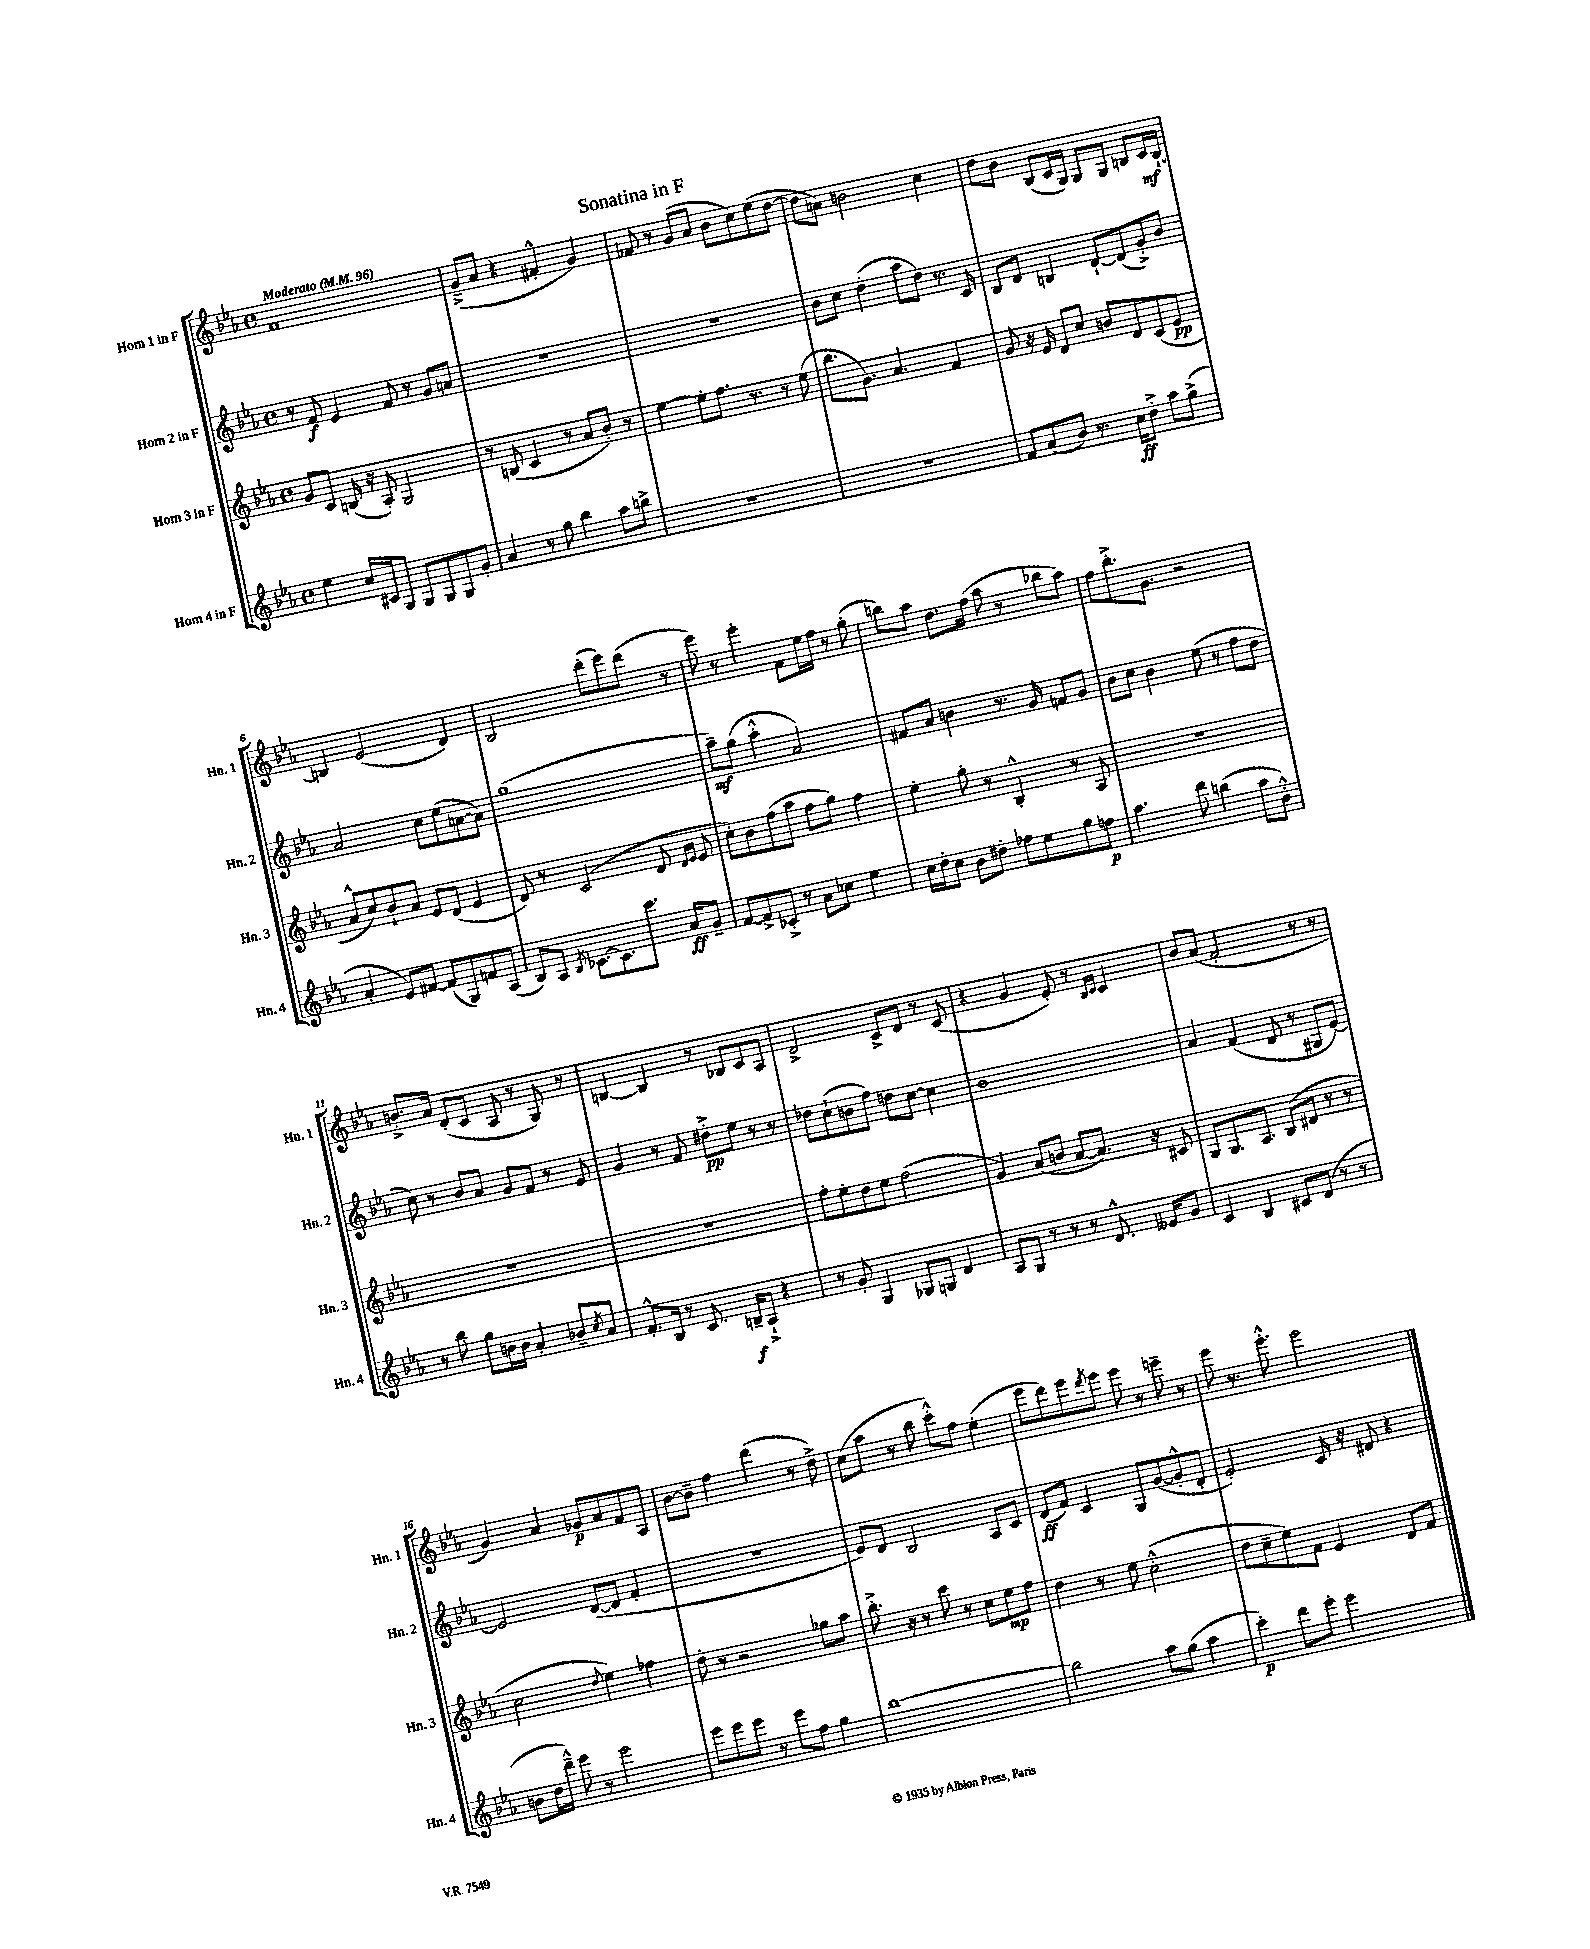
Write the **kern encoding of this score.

**kern	**kern	**kern	**kern
*staff4	*staff3	*staff2	*staff1
*clefG2	*clefG2	*clefG2	*clefG2
*k[b-e-a-]	*k[b-e-a-]	*k[b-e-a-]	*k[b-e-a-]
*M4/4	*M4/4	*M4/4	*M4/4
*met(c)	*met(c)	*met(c)	*met(c)
*MM96	*MM96	*MM96	*MM96
4ee-\	8g/L	8r	1f
.	8c/J	8f/	.
16cc/LL	(16B/	4e-/	.
16c#/J	16r	.	.
8G/J	8A-'/)	.	.
8G/L	2G/	8f/	.
8G/	.	8r	.
8G/	.	8g/L	.
8g'/J	.	8a/J	.
=	=	=	=
4a-/	8r	1r	(8g~^/L
.	(8B/	.	8a-/J
8r	4c/	.	4r
8gg\	.	.	.
4bb-\	8r	.	4f#'^^/
.	8a-/L	.	.
8aa-\L	8b-'/J)	.	4g/)
8bb^\J	8r	.	.
=	=	=	=
1r	[4ee-\	1r	8f-/
.	.	.	8r
.	8ee-'\]L	.	(8g/L
.	8.ff\J	.	8a-/J
.	.	.	8b-\L
.	8.r	.	.
.	.	.	8cc\)
.	8r	.	(8ee-\
.	(8ee-\	.	[8dd\J
=	=	=	=
1r	8.bb-\L	8b-\L	8dd\]L
.	.	8cc\J	8a\J)
.	8.g\J)	.	.
.	.	(4dd'\	2b\
.	4.a-/	.	.
.	.	8aa-\L	.
.	.	8dd\J)	.
.	4f/	8.r	4cc\
.	.	16c/	.
=	=	=	=
8f/L	8g/	8B-/L	8dd\L
(8a-/	16r	8d/J	8b-\J
.	16e-/	.	.
8b-/J)	8d/L	4B/	(8B-/L
8.r	8cc/J	.	16c/L
.	.	.	16G/JJ)
.	8b/L	[8d`/L	8G/L
16cc\LK	.	.	.
8dd'^\J	8d/	(8d/]	8G/J
8aa-\L	(8c/	8g'^/)	8B/L
(8gg^\J	8e-/J	8b-/J	16c/L
.	.	.	[16B`/JJ
=	=	=	=
4a-'/	8a-^^/L	2a-/	4B/]
.	8cc/)	.	.
8e-/L)	8b-`/	.	(2e-/
[8f#/J	8a-/J	.	.
(8f#/]L	8e-/L	8cc\L	.
8G/)	(8d/J	(8ee-\	.
8f/	4e-/	[8a\	4d/)
(8A-/J	.	8a\]J)	.
=	=	=	=
8B-/L)	8d/)	(1gg	2B-/
8A-/J	8r	.	.
8qB-/	.	.	.
[8.c-\L	(2c/	.	.
8.c-\]	.	.	.
.	.	.	(8ddd'\L
8.ccc\J	.	.	8eee-\)
.	8d/	.	(8ddd\J
16a-/LK	.	.	.
.	16qqd/LL	.	.
.	16qqe-/JJ	.	.
8g~/J	8e-/	.	8r
=	=	=	=
[8f/L	8cc'\L)	8aa-~\L)	8eee-\)
8f^/]	8b-\	(8gg\J	8r
8c-'^/J	(8ff\	4aa-'^^\	4eee-'\
8r	8aa-\J	.	.
8a-\L	8ff\L	2a-/)	8f\L
8cc-\J	8gg\J)	.	16ee-\L
.	.	.	16ff\JJ
4ee-\	4ff\	.	8r
.	.	.	(8gg'\
=	=	=	=
16cc\LL	4ee-'\	8f#/L	8bb\L)
16dd'\J	.	.	.
8cc\J	.	8a-/J	8aa-\J
8b-\L	8gg'\	4b\	8.dd\L
8dd#'\J	8r	.	.
.	.	.	(16ff\Jk
8ff-\L	4B-'^^/	8.r	8aa-\
8ee-\	.	.	8r
.	.	16g/	.
8gg\	8r	8f/L	8bb-\L
8ff\J	8A-/	8g/J	8aa-\J)
=	=	=	=
4.aa-\	1r	8b-\L	8ff\L
.	.	8cc\J	8.bb-'^\
.	.	4b-\	.
.	.	.	8.g\J
8ddd\	.	.	.
(4bb\	.	(8ee-\	2r
.	.	8r	.
8aa-\L	.	8ff\L	.
8b-'^^\J)	.	8dd\J	.
=	=	=	=
8r	1r	8cc\)	8.b'^/L
8bb-\	.	8r	.
.	.	.	16a-/Jk
8gg\L	.	8b-/L	(8d'/L
16b\L	.	8a-/J	8c/J
16b\JJ	.	.	.
4a-'/	.	8g/L	8A-/
.	.	8f/J	8r
8b-~/L	.	8r	8G/)
8qcc/	.	.	.
8a-/J	.	8e-/	8r
=	=	=	=
8.f'^^/L	1r	4g/	[4B/
16B-/Jk	.	.	.
8r	.	8r	4B/]
8.c/	.	8f/	.
.	.	8dd#'^\L	8r
16B~/LK	.	.	.
8A-`^/J	.	8ee-\J	8B-/L
4r	.	8r	8c/
.	.	8r	8A-/J
=	=	=	=
8r	8ff'\L	8dd-\L	2d^/
8g'/	8ee-'\	(8cc`\	.
4G/	8dd\	8b\	.
.	8ee-\J	8ff\J)	.
8G-/L	(2ff\	8dd\L	8c^/L
8G/J	.	[8cc\J	8d/J
4d/	.	4cc\]	8r
.	.	.	(8c/
=	=	=	=
8A-/L	4g/)	1b-	4r
8G/J	.	.	.
8r	(8a-/L	.	4g/
8r	8b/J	.	.
8r	[8a-/L	.	8e-'/)
8.d^^/	8.a-/]J)	.	8r
.	.	.	16qqB-/LL
.	.	.	16qqc/JJ
.	.	.	4c/
16e--/LK	16r	.	.
8g/J	8c#/	.	.
=	=	=	=
4c/	8G/L	4a-/	8b-/L
.	8.G/	.	(8a-/J
4B-/	.	(4f/	2f'/
.	8.A-/J	.	.
8c#/L	(8B-/L	8d/	.
(8d/J	8d#/J	8r	.
8r	8r	8G#/L	8r
8r	8r	[8e-/J)	8r
=	=	=	=
8b\L	2cc\	2e-/]	4g/)
16dd\L	.	.	.
16ddd~^^\JJ)	.	.	.
8eee-\	.	.	4a-/
8r	.	.	.
.	8qqdd/	.	.
2eee-\	4ee-\)	([8d/L	8g-/L
.	.	8d/]J	8a-/
.	4ff-\	4f'/	8f/
.	.	.	8A-/J
=	=	=	=
8eee-\L	8dd'\	1r	[8b-\L
8eee-\	8r	.	8b-~\]J
8eee-\J	2r	.	4ff\
8r	.	.	.
8eee-\L	.	.	(4ddd\
8ff\J	.	.	.
4gg\	8gg-\L	.	8r
.	8aa-\J	.	8dd^\)
=	=	=	=
[1bb-	8.bb-'^\	8e-/L)	(8cc\L
.	.	8d/J	8aa-\J
.	16r	.	.
.	8r	2B-/	8r
.	8ccc\	.	8bb-\
.	8r	.	8ccc'^^\L)
.	8cc\L	.	8ff\J
.	8ee-\	8A-/L	(4ee-'\
.	8ff\J	8c/J	.
=	=	=	=
2bb-\]	4dd\	(8d/L	8eee-\L
.	.	8f/J)	8ddd\)
.	8r	4c/	8eee-\
.	.	.	8qddd/
.	8ee-\	.	8eee-\J
8aa-\L	(2cc'^^\	8G/L	8eee-\
(8gg\J	.	([8g/	8r
4aa-\	.	8g'^^/]	8eee~\
.	.	8d'/J	8r
=	=	=	=
4ccc'\)	8dd\L	2e-'/)	8eee-\
.	8cc~\	.	8.r
8ddd\L	8ee-\)	.	.
.	.	.	8.eee-'^^\
8eee-'\J	8f\J	.	.
2eee-\	4e-/	16c/	2eee-\
.	.	16r	.
.	.	8d#/	.
.	8d/L	4r	.
.	8f/J	.	.
==	==	==	==
*-	*-	*-	*-
